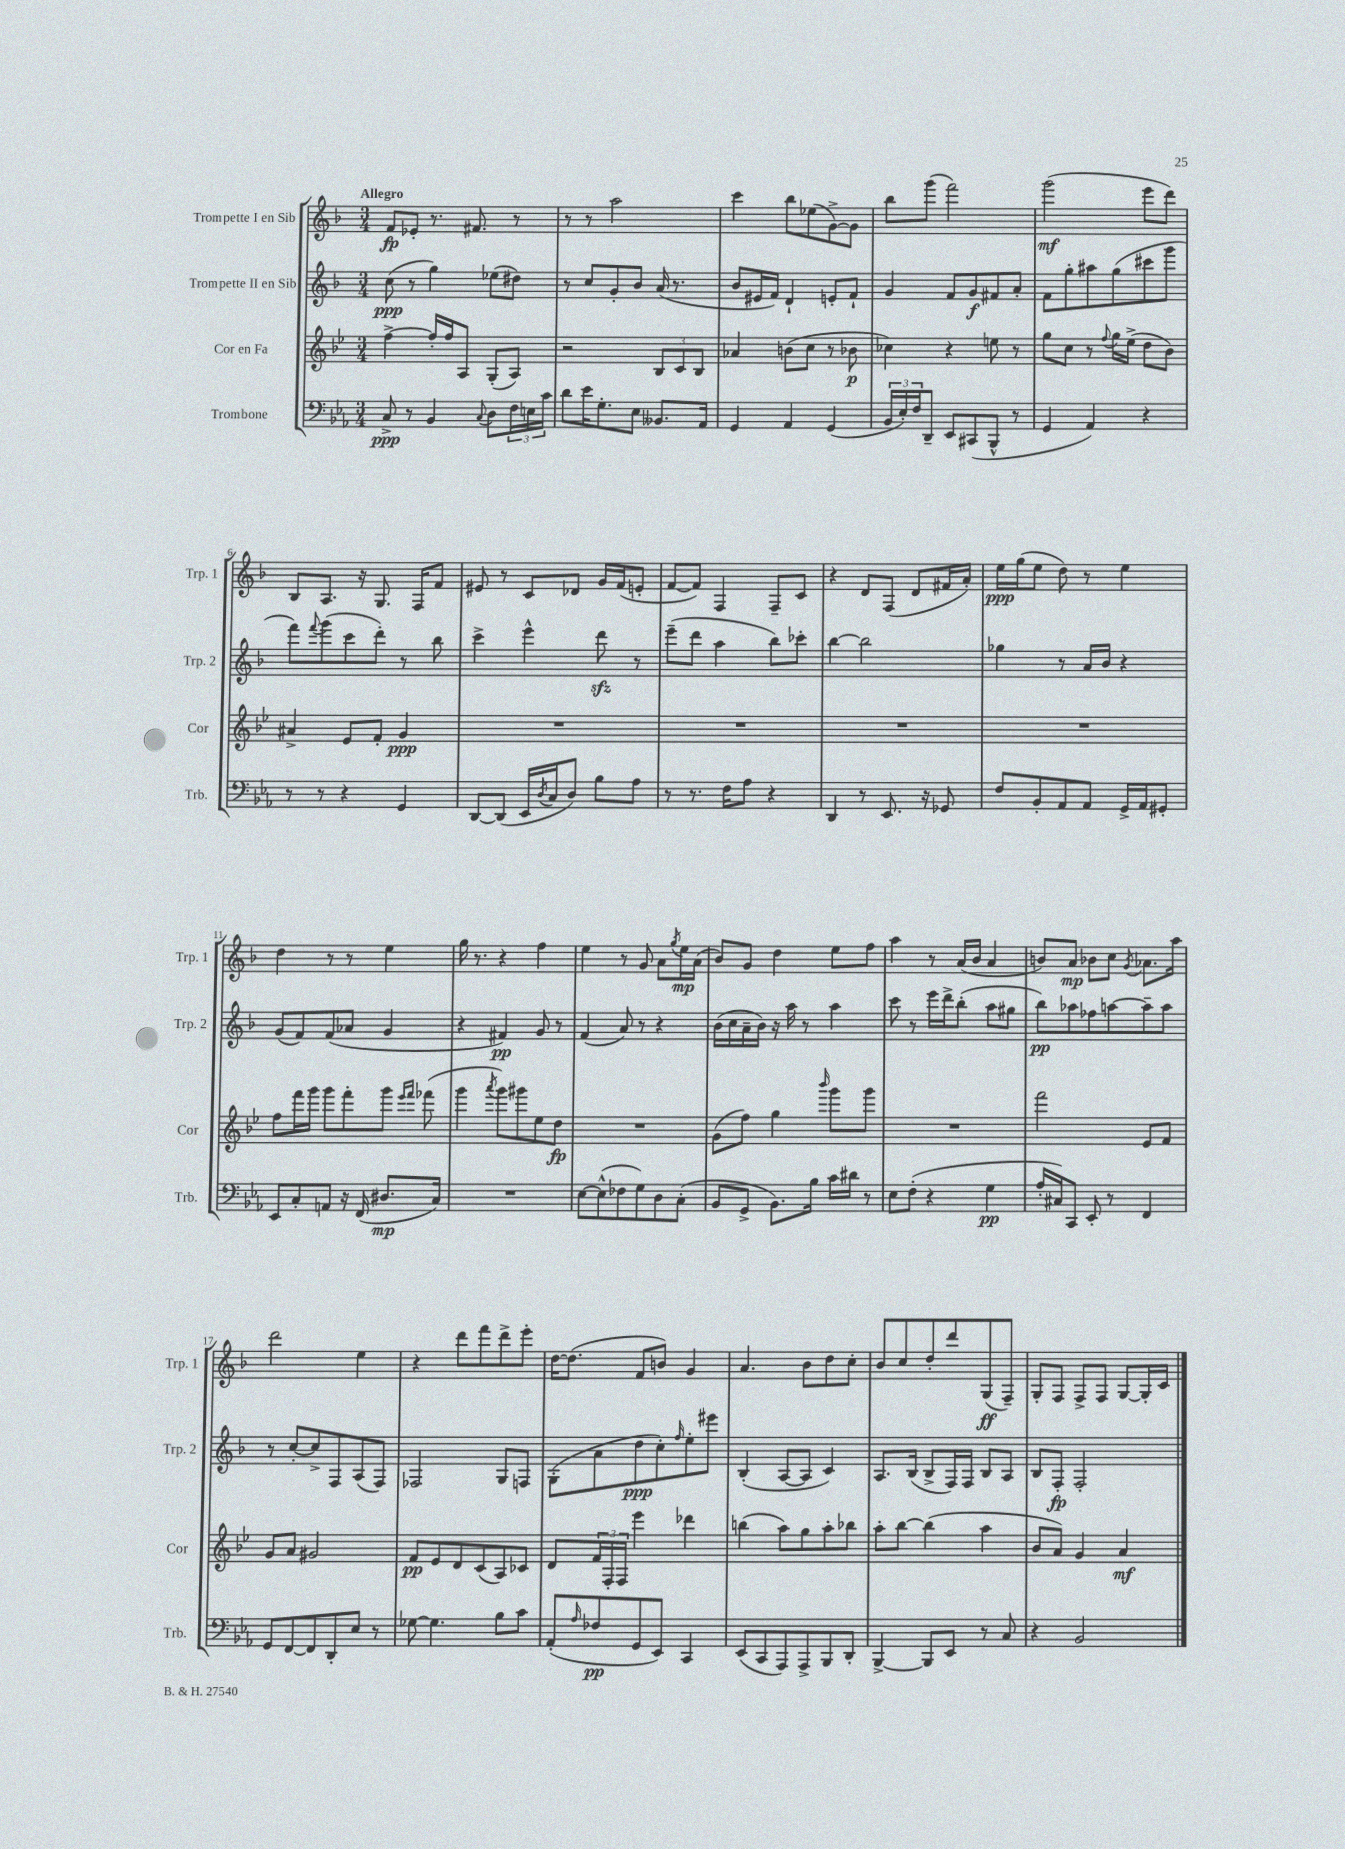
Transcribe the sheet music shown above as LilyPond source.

<<
\new StaffGroup <<
\new Staff = "s0" \with { instrumentName = "Trompette I en Sib" shortInstrumentName = "Trp. 1" } {
    \clef treble \key f \major \numericTimeSignature \time 3/4 \tempo "Allegro"
    f'8\fp ees'8-. r8. fis'8. r8 |
    r8 r8 a''2 |
    c'''4 bes''8 ees''8( g'8~->) g'8 |
    bes''8 g'''8( f'''2) |
    g'''2\mf( e'''8 d'''8) |
    bes8 a8. r16 g8. f16 f'8 |
    eis'8 r8 c'8 des'8 g'16 f'16( e'8-. |
    f'8~ f'8) f4 f8-- c'8 |
    r4 d'8 f8( d'8 fis'16 a'16-.) |
    e''16\ppp g''16( e''8 d''8) r8 e''4 |
    d''4 r8 r8 e''4 |
    g''16 r8. r4 f''4 |
    e''4 r8 g'8 a'8 \acciaccatura { g''8 } e''16\mp a'16( |
    bes'8) g'8 d''4 e''8 f''8 |
    a''4 r8 a'16( bes'16 a'4 |
    b'8) a'8\mp bes'8 c''8 \acciaccatura { g'8 } aes'8. a''16 |
    d'''2 e''4 |
    r4 d'''8 f'''8 d'''8-> e'''8-. |
    d''16~ d''8.( f'8 b'8) g'4 |
    a'4. bes'8 d''8 c''8-. |
    bes'8 c''8 d''8-. d'''8 g8\ff( f8--) |
    g8-. f8 f8-> f8 g8~ g16-. c'16 \bar "|." |
}
\new Staff = "s1" \with { instrumentName = "Trompette II en Sib" shortInstrumentName = "Trp. 2" } {
    \clef treble \key f \major \numericTimeSignature \time 3/4
    c''8\ppp( r8 g''4) ees''8( dis''8) |
    r8 c''8 g'8-. bes'8 a'16( r8. |
    bes'8 eis'16 f'16) d'4-! e'8-. f'8-! |
    g'4 f'8 g'8\f fis'8 a'8-. |
    f'8 g''8-. ais''8 g''8( cis'''8 g'''8 |
    f'''8) \appoggiatura { f'''8 } g'''8( c'''8 d'''8-.) r8 bes''8 |
    c'''4-> e'''4-^ d'''8\sfz r8 |
    e'''8--( d'''8 a''4 bes''8) ces'''8-. |
    bes''4~ bes''2 |
    ges''4 r8 a'16 bes'16 r4 |
    g'8( f'8) f'8( aes'8 g'4 |
    r4 fis'4\pp) g'8 r8 |
    f'4( a'8) r8 r4 |
    bes'16( c''16 a'16-- bes'16) r16 a''16 r8 a''4 |
    c'''8 r8 e'''16 d'''16-> bes''8-.( a''8 gis''8 |
    bes''8\pp) aes''8 fes''8 a''8~ a''8-- a''8 |
    r8 c''8~-. c''8-> f8 a8( f8) |
    fes2 g8 f8 |
    g8-.( a'8 d''8\ppp c''8-.) \grace { f''16 } e''8-. eis'''8 |
    bes4-.( a8~ a8 c'4) |
    a8. bes16( bes8-> f16) f16 bes8 a8 |
    bes8 f8-.\fp f2-. \bar "|." |
}
\new Staff = "s2" \with { instrumentName = "Cor en Fa" shortInstrumentName = "Cor" } {
    \clef treble \key bes \major \numericTimeSignature \time 3/4
    f''4~-> f''16-. f''16 a8 g8-.( a8) |
    r2 \tuplet 3/2 { bes8 c'8 bes8 } |
    aes'4 b'8( c''8 r8 bes'8\p |
    ces''4) r4 e''8 r8 |
    g''8 c''8 r8 \appoggiatura { f''8 } g''16 ees''16->( d''8 bes'8) |
    ais'4-> ees'8 f'8-. g'4\ppp |
    R2. |
    R2. |
    R2. |
    R2. |
    f''8 f'''16 g'''16 g'''8 f'''8-. g'''8 \grace { ees'''16 f'''16 } fes'''8( |
    g'''4 \acciaccatura { a'''8 } g'''8) gis'''8 ees''8 d''8\fp |
    R2. |
    g'8( f''8) g''4 \grace { bes'''16 } g'''8 g'''8 |
    R2. |
    f'''2 ees'8 f'8 |
    g'8 a'8 gis'2 |
    f'8\pp ees'8 d'8 c'8( a8) ces'8 |
    d'8 \tuplet 3/2 { f'16 f16-. f16 } ees'''4 des'''4 |
    b''4( a''8) g''8 a''8-. bes''8 |
    a''8-. bes''8~ bes''4( a''4 |
    bes'8 a'8) g'4 a'4\mf \bar "|." |
}
\new Staff = "s3" \with { instrumentName = "Trombone" shortInstrumentName = "Trb." } {
    \clef bass \key ees \major \numericTimeSignature \time 3/4
    c8->\ppp r8 bes,4 \appoggiatura { c8 } d8 \tuplet 3/2 { f16 e16 c'16 } |
    d'8 ees'16 g8.-. ees8 beses,8. aes,16 |
    g,4 aes,4 g,4( |
    \tuplet 3/2 { bes,16 ees16-.) f16 } d,8-- ees,8 cis,8( bes,,8-^ r8 |
    g,4 aes,4) r4 |
    r8 r8 r4 g,4 |
    d,8~ d,8( ees,16 \acciaccatura { d8 } c16 d8) bes8 aes8 |
    r8 r8. f16 aes8 r4 |
    d,4 r8 ees,8. r16 ges,8 |
    f8 bes,8-. aes,8 aes,8 g,16-> aes,16 gis,8-. |
    ees,8 c8-. a,8 r16 f,16( dis8.\mp c16) |
    R2. |
    ees8~ ees8-^( fes8 g8) d8 c8-.( |
    bes,8 g,8-> bes,8.) bes16 c'16 dis'16 r8 |
    ees8 f8-.( r4 g4\pp |
    aes16-. cis16) c,8 ees,8-. r8 f,4 |
    g,8 f,8~ f,8 d,8-. ees8 r8 |
    ges8~ ges4. bes8 c'8 |
    aes,8-.( \grace { aes16 } fes8\pp g,8 ees,8) c,4 |
    ees,8( c,8 aes,,8) aes,,8-> bes,,8 d,8-. |
    bes,,4~-> bes,,8 ees,8 r8 c8 |
    r4 bes,2 \bar "|." |
}
>>
>>
